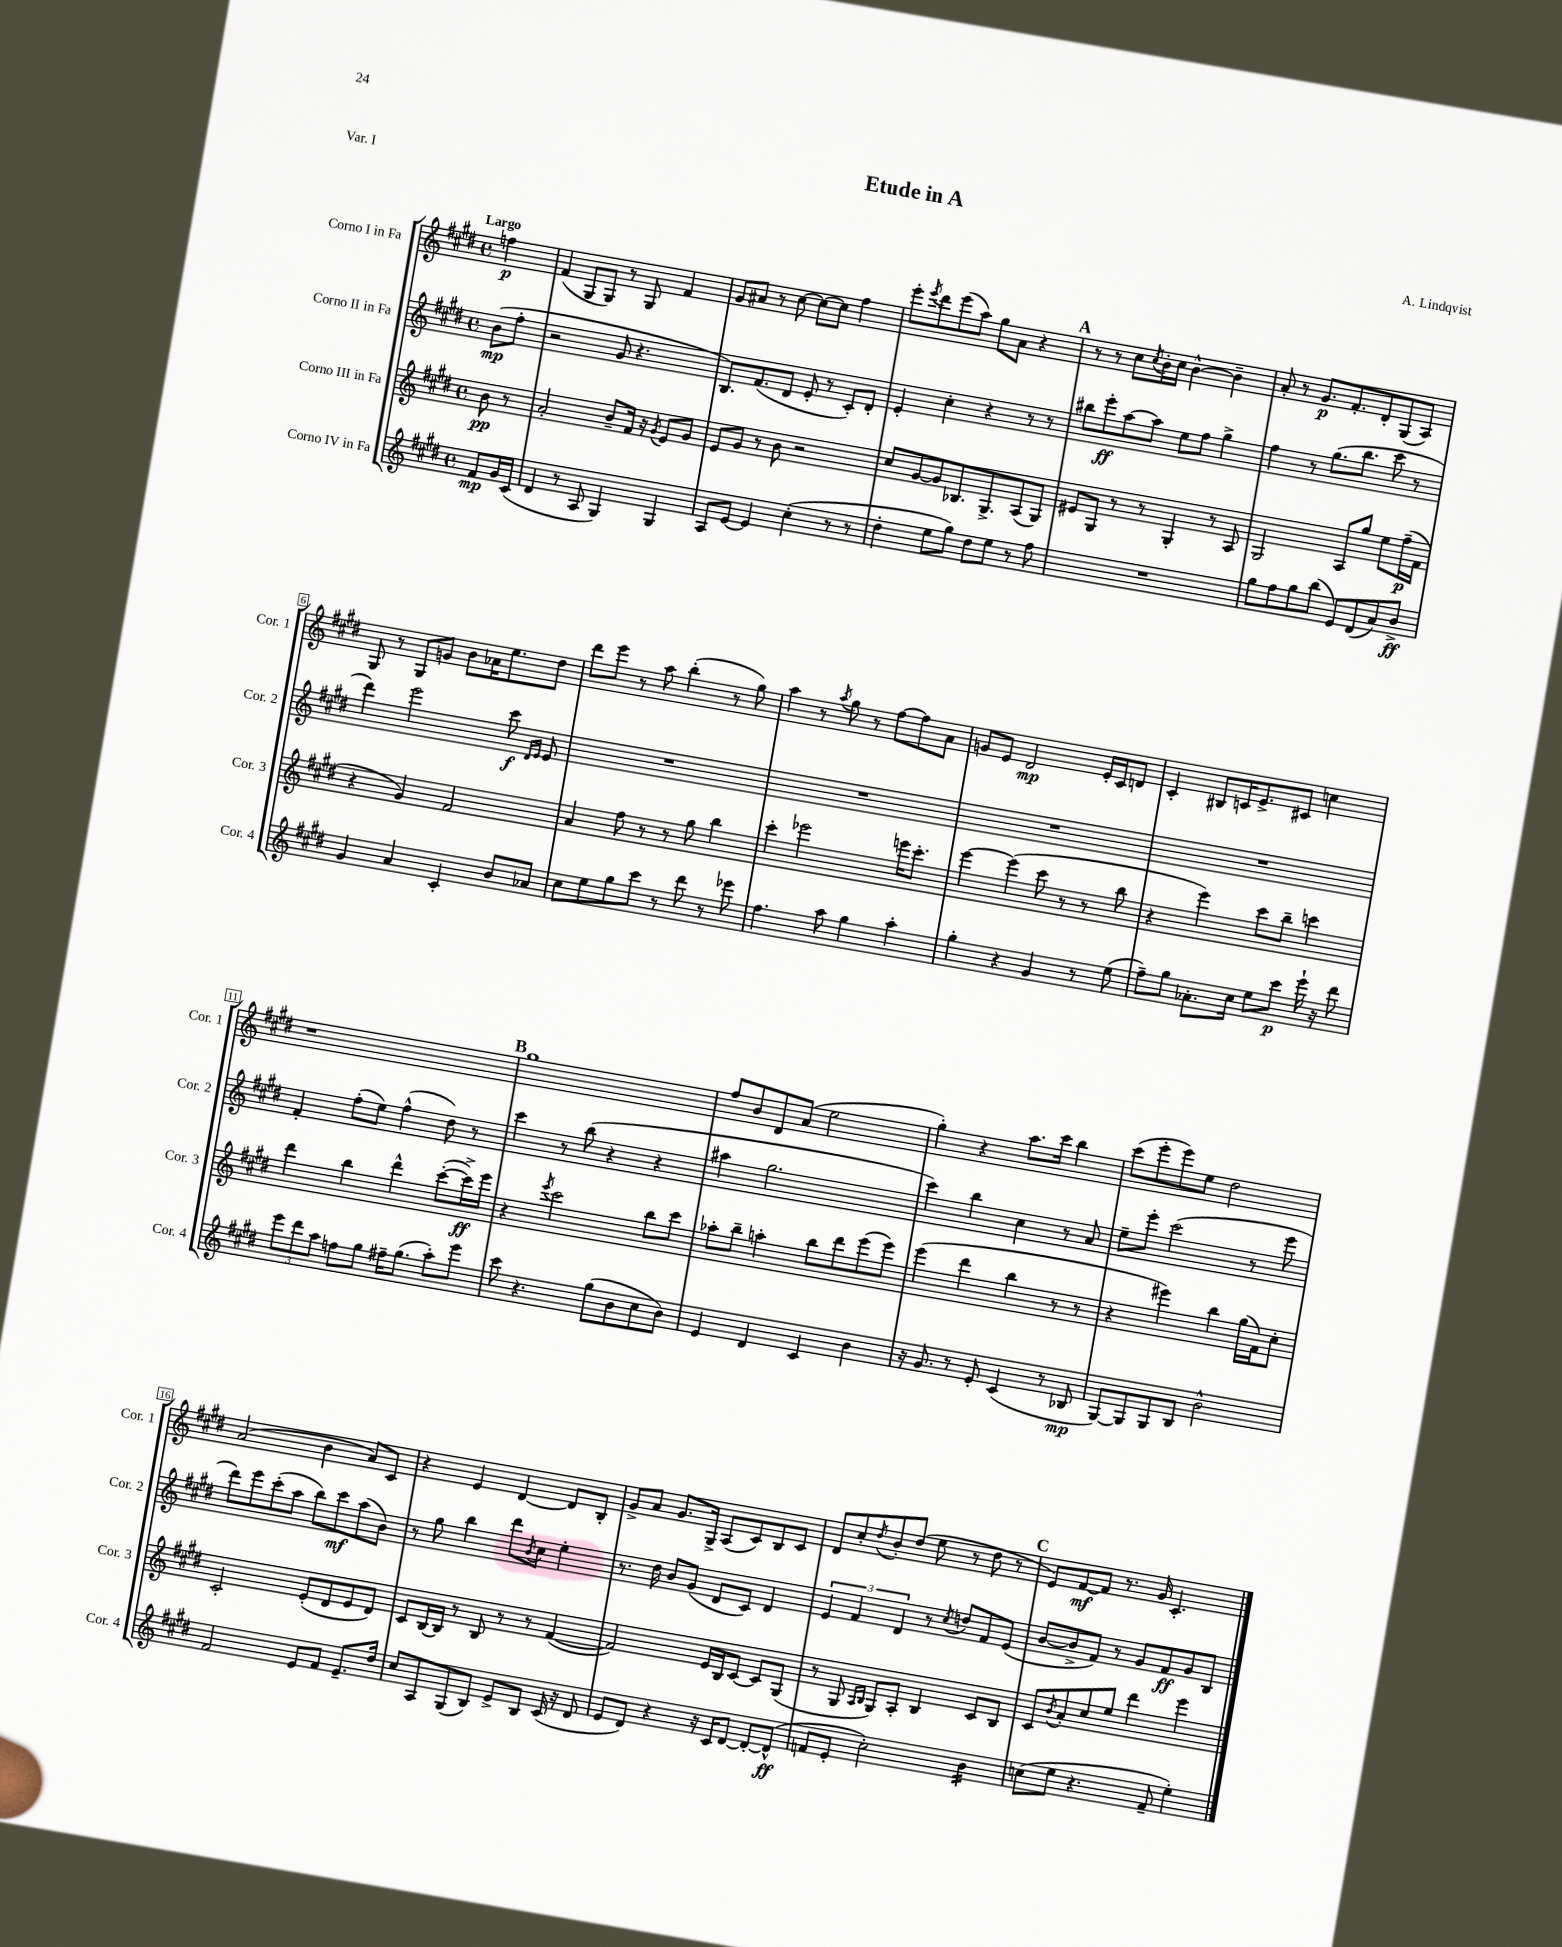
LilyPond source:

\header { title = "Etude in A" composer = "A. Lindqvist" piece = "Var. I" }
<<
\new StaffGroup <<
\new Staff = "s0" \with { instrumentName = "Corno I in Fa" shortInstrumentName = "Cor. 1" } {
    \clef treble \key e \major \defaultTimeSignature \time 4/4 \partial 4 \tempo "Largo"
    f''4\p |
    fis'4( gis8 gis8) r8 gis8 fis'4 |
    gis'8 ais'8 r8 cis''8~ cis''8~ cis''8 fis''4 |
    e'''8-. \acciaccatura { e'''8 } dis'''8 e'''8( a''8) gis''8 a'8 r4 |
    \mark \markup { \bold "A" } r8 r8 cis''8 \acciaccatura { cis''8 } b'16-. cis''16 b'4~-^ b'4-- |
    a'8-. r8 gis'8.\p fis'8.-. dis'8-. gis8( a8) |
    gis8 r8 gis8 g'8 b'8 aes'16 e''8. dis''8 |
    dis'''8 e'''8 r8 a''8 b''4-.( r8 gis''8) |
    a''4 r8 \acciaccatura { a''8 } gis''8 r8 fis''8~ fis''8 a'8 |
    g'8 e'8 dis'2\mp e'16-. cis'16 d'8 |
    cis'4-. bis8 c'16 e'8.-> cis'8 c''4 |
    r1 |
    \mark \markup { \bold "B" } gis''1 |
    fis''8 b'8 dis'8 a'8( e''2 |
    gis''4-.) r4 a''8. cis'''16 b''4 |
    cis'''8( e'''8-. e'''8) e''8 dis''2 |
    a'2( b'4 a'8) cis'8 |
    r4 e'4 dis'4~ dis'8 b8-. |
    gis'8-> a'8 gis'8. gis16-> a8( cis'8) b8 cis'8 |
    dis'8 cis''8-. \acciaccatura { dis''8 } b'8-. dis''8( e''8 r8 dis''8 r8 |
    \mark \markup { \bold "C" } e'8) fis'8~\mf fis'8 r8. gis'16 cis'4.-. \bar "|." |
}
\new Staff = "s1" \with { instrumentName = "Corno II in Fa" shortInstrumentName = "Cor. 2" } {
    \clef treble \key e \major \defaultTimeSignature \time 4/4 \partial 4
    b'8\mp( fis''8-. |
    r2 gis'8 r4. |
    b8.) fis'8.( dis'8 e'8-. r8 cis'8-.) dis'8-. |
    e'4-. cis''4-. r4 r8 r8 |
    \mark \markup { \bold "A" } bis''8 e'''8-.\ff a''8~ a''8 e''8 fis''8 gis''4-> |
    fis''4 r8 gis''8.( b''8. cis'''8 r8 |
    dis'''4) e'''2 cis'''8\f \grace { dis'16 e'16 } e'8 |
    R1 |
    R1 |
    R1 |
    R1 |
    fis'4-. fis''8-.( e''8) fis''4-^( dis''8) r8 |
    \mark \markup { \bold "B" } cis'''4 r8 b''8( r4 r4 |
    ais''4 gis''2. |
    cis'''4) b''4 cis''4 r8 a'8 |
    e''8-- e'''8-. cis'''2( r8 e'''8 |
    dis'''8) e'''8 cis'''8-.( a''8 b''8) cis'''8\mf a''8( b'8) |
    r8 gis''8 b''4 dis'''8 \acciaccatura { b'8 } cis''8 e''4-. |
    r8. dis''16 b'8 gis'8( dis'8 cis'8) dis'4 |
    \tuplet 3/2 { e'4 fis'4 dis'4 } r8 \acciaccatura { cis''8 } d''8 fis'8 e'8( |
    \mark \markup { \bold "C" } b'8~ b'8-> fis'8) r8 gis'8 fis'8\ff gis'8 b8 \bar "|." |
}
\new Staff = "s2" \with { instrumentName = "Corno III in Fa" shortInstrumentName = "Cor. 3" } {
    \clef treble \key e \major \defaultTimeSignature \time 4/4 \partial 4
    b'8\pp r8 |
    a'2-. b'8-- fis'16 r16 \acciaccatura { gis'8 } e'8 gis'8 |
    e'8 gis'8 r8 b'8 r2 |
    cis''8 gis'8~ gis'8 bes8. gis8.-> a8( gis8) |
    \mark \markup { \bold "A" } eis'8 gis8 r8 r8 gis4-. r8 a8 |
    gis2 a8 gis''8 e''8 fis''16--\p( fis'16 |
    r4 gis'4) fis'2 |
    a'4 fis''8 r8 r8 gis''8 b''4 |
    cis'''4-. ees'''2 e'''16 cis'''8.-. |
    e'''4~ e'''4( cis'''8 r8 r8 b''8 |
    r4 e'''4) cis'''8 b''8-- c'''4 |
    dis'''4 b''4 dis'''4-^ cis'''8~-.( cis'''16->\ff) e'''16 |
    \mark \markup { \bold "B" } r4 \acciaccatura { e'''8 } cis'''2 b''8 cis'''8 |
    aes''8-. b''8-- a''4-. b''8 dis'''8 e'''8( e'''8) |
    e'''4( dis'''4 b''4 r8 r8 |
    r4 eis'''4) b''4 gis''16( fis'16) cis''8-. |
    cis'2-. e'8-.( dis'8 e'8 dis'8) |
    cis'8 b16~ b16 r8 b8 r8 r8 fis'4~( |
    fis'2) e'16 b16 cis'8~ cis'8 gis8( |
    r8 gis8 \grace { a16 b16 } gis8) a8-. b4 cis'8 b8 |
    \mark \markup { \bold "C" } cis'8 \acciaccatura { b'8 } a'8-. cis''8 e''8 dis'''4 e'''4 \bar "|." |
}
\new Staff = "s3" \with { instrumentName = "Corno IV in Fa" shortInstrumentName = "Cor. 4" } {
    \clef treble \key e \major \defaultTimeSignature \time 4/4 \partial 4
    fis'8\mp gis'16 cis'16( |
    dis'4 r8 a8 gis4) gis4 |
    a8 e'8~ e'4 cis''4-.( r8 r8 |
    dis''4-. e''8 gis''8) dis''8 e''8 r8 fis''8 |
    \mark \markup { \bold "A" } R1 |
    gis''8 fis''8 gis''8 b''8( e'8) dis'8( a'8) b'8->\ff |
    gis'4 a'4 cis'4-. b'8 aes'8 |
    cis''8 e''8 gis''8 cis'''8 r8 dis'''8 r8 ees'''8 |
    fis''4. a''8 gis''4 a''4-. |
    gis''4-. r4 gis'4 r8 e''8( |
    fis''8--) gis''8 aes'8.-. cis''16 e''8 cis'''8\p e'''16-! r16 dis'''8 |
    \tuplet 3/2 { e'''8 dis'''8 a''8 } f''8 gis''8 fis''16-- gis''8.( a''8-.) e'''8 |
    \mark \markup { \bold "B" } cis'''8 r4. gis''8( b'8 cis''8 b'8) |
    e'4 dis'4 cis'4 b'4 |
    r16 gis'8. r8 e'8-. cis'4( r8 bes8\mp |
    gis8~) gis8 gis8 b8 b'2-^ |
    fis'2 e'8 fis'8 e'8.-- dis''16 |
    cis''8 a8 gis8( b8) e'8-> b8 cis'16( r16 dis'8 |
    e'8 dis'8) r4 r16 cis'16 dis'8~ dis'8~-. dis'8-^\ff( |
    f'8 e'8-. cis''2-.) b'4:16 |
    \mark \markup { \bold "C" } c''8( e''8 r4. fis'8-- e''4-.) \bar "|." |
}
>>
>>
\layout { \context { \Score \override BarNumber.stencil = #(make-stencil-boxer 0.1 0.3 ly:text-interface::print) } }
